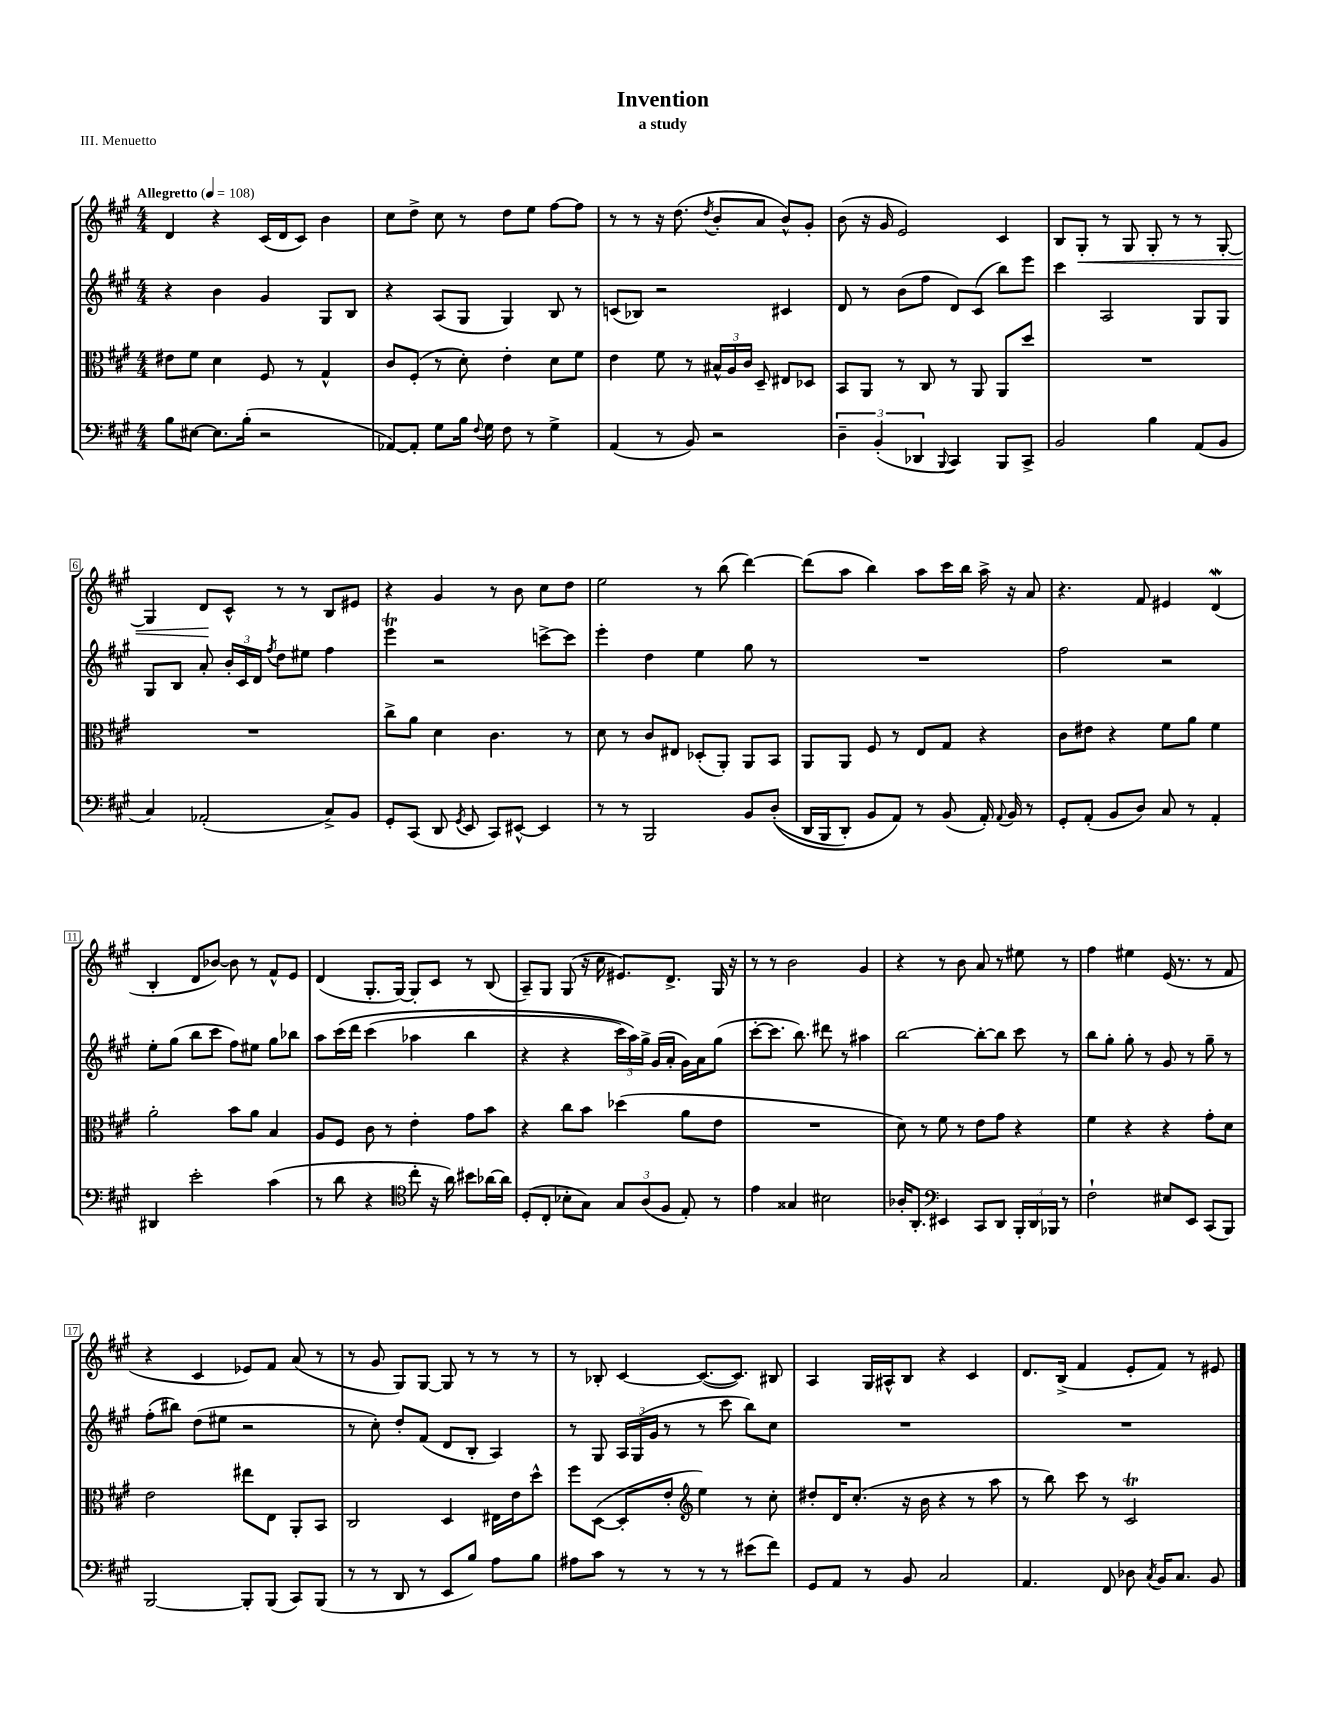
\header { title = "Invention" subtitle = "a study" piece = "III. Menuetto" }
<<
\new StaffGroup <<
\new Staff = "s0" {
    \clef treble \key a \major \numericTimeSignature \time 4/4 \tempo "Allegretto" 4 = 108
    \autoBeamOff d'4 r4 cis'16[( d'16 cis'8]) b'4 |
    cis''8[ d''8]-> cis''8 r8 d''8[ e''8] fis''8[~ fis''8] |
    r8 r8 r16 d''8.( \acciaccatura { d''8 } b'8[-. a'8] b'8[-^) gis'8]-. |
    b'8( r16 gis'16 e'2) cis'4 |
    b8[ gis8]-.\< r8 gis8 gis8-. r8 r8 gis8~-. |
    gis4 d'8[\! cis'8]-^ r8 r8 b8[ eis'8] |
    r4 gis'4 r8 b'8 cis''8[ d''8] |
    e''2 r8 b''8( d'''4~) |
    d'''8[( a''8] b''4) a''8[ cis'''16 b''16] a''16-> r16 a'8 |
    r4. fis'8 eis'4 d'4\mordent( |
    b4-. d'8[ bes'8]~) bes'8 r8 fis'8[-^ e'8] |
    d'4( gis8.[-. gis16]~) gis8[-. cis'8] r8 b8( |
    a8[--) gis8] gis8( r16 cis''16 eis'8.[) d'8.]-> gis16 r16 |
    r8 r8 b'2 gis'4 |
    r4 r8 b'8 a'8 r8 eis''8 r8 |
    fis''4 eis''4 e'16( r8. r8 fis'8 |
    r4 cis'4 ees'8[) fis'8] a'8( r8 |
    r8 gis'8 gis8[) gis8]~ gis8 r8 r8 r8 |
    r8 bes8-. cis'4~ cis'8.[~( cis'8.]) bis8 |
    a4 gis16[ ais16-^ b8] r4 cis'4 |
    d'8.[ b16]->( fis'4 e'8[-. fis'8]) r8 eis'8 \bar "|." |
}
\new Staff = "s1" {
    \clef treble \key a \major \numericTimeSignature \time 4/4
    \autoBeamOff r4 b'4 gis'4 gis8[ b8] |
    r4 a8[( gis8] gis4) b8 r8 |
    c'8[( bes8]) r2 cis'4 |
    d'8 r8 b'8[( fis''8] d'8[) cis'8]( b''8[) e'''8] |
    cis'''4 a2 gis8[ gis8] |
    gis8[ b8] a'8-. \tuplet 3/2 { b'16[-. cis'16 d'16] } \acciaccatura { fis''8 } d''8[ eis''8] fis''4 |
    e'''4\trill r2 c'''8[~-> c'''8] |
    e'''4-. d''4 e''4 gis''8 r8 |
    R1 |
    fis''2 r2 |
    e''8[-. gis''8]( b''8[ cis'''8] fis''8[) eis''8] gis''8[ bes''8] |
    a''8[ cis'''16\( d'''16] cis'''4( aes''4 b''4 |
    r4 r4 \tuplet 3/2 { cis'''16[) a''16\) gis''16]-> } gis'16[( a'16]-. gis'16[) a'16 gis''8]( |
    cis'''8[~-. cis'''8.] b''8.) dis'''8 r8 ais''4 |
    b''2~ b''8[~-. b''8] cis'''8 r8 |
    b''8[ gis''8]-. gis''8-. r8 gis'8 r8 gis''8-- r8 |
    fis''8[-.( bis''8]) d''8[( eis''8] r2 |
    r8 cis''8-.) d''8[-. fis'8]( d'8[ b8]-. a4) |
    r8 gis8 \tuplet 3/2 { a16[ gis16( gis'16] } r8 r8 cis'''8 b''8[) cis''8] |
    R1 |
    R1 \bar "|." |
}
\new Staff = "s2" {
    \clef alto \key a \major \numericTimeSignature \time 4/4
    \autoBeamOff eis'8[ fis'8] d'4 fis8 r8 gis4-^ |
    cis'8[ fis8]-.( r8 d'8-.) e'4-. d'8[ fis'8] |
    e'4 fis'8 r8 \tuplet 3/2 { bis16[-^ a16 cis'16] } d8-- eis8[ des8] |
    b,8[ a,8] r8 cis8 r8 a,8 a,8[ d''8] |
    R1 |
    R1 |
    cis''8[-> a'8] d'4 cis'4. r8 |
    d'8 r8 cis'8[ eis8] des8[-.( a,8]-.) a,8[ b,8] |
    a,8[ a,8] fis8 r8 e8[ gis8] r4 |
    cis'8[ eis'8] r4 fis'8[ a'8] fis'4 |
    a'2-. b'8[ a'8] b4 |
    a8[ fis8] cis'8 r8 e'4-. gis'8[ b'8] |
    r4 cis''8[ b'8] des''4( a'8[ e'8] |
    R1 |
    d'8) r8 fis'8 r8 e'8[ gis'8] r4 |
    fis'4 r4 r4 gis'8[-. d'8] |
    e'2 eis''8[ e8] a,8[-. b,8] |
    cis2 d4 eis16[ e'16 d''8]-^ |
    fis''8[ d8]~( d8[-. e'8]-. \clef treble e''4) r8 cis''8-. |
    dis''8[-. d'16 cis''8.]-.( r16 b'16 r4 r8 a''8 |
    r8 b''8) cis'''8 r8 cis'2\trill \bar "|." |
}
\new Staff = "s3" {
    \clef bass \key a \major \numericTimeSignature \time 4/4
    \autoBeamOff b8[ eis8]~ eis8.[ b16]-.( r2 |
    aes,8[~) aes,8]-. gis8[ b16] \appoggiatura { fis8 } gis16 fis8 r8 gis4-> |
    a,4( r8 b,8) r2 |
    \tuplet 3/2 { d4-- b,4-.( des,4 } \appoggiatura { b,,8 } cis,4) b,,8[ cis,8]-> |
    b,2 b4 a,8[( b,8] |
    cis4) aes,2-.( cis8[->) b,8] |
    gis,8[-. cis,8]( d,8 \acciaccatura { gis,8 } e,8 cis,8[) eis,8]~-^ eis,4 |
    r8 r8 b,,2 b,8[ d8]-.(\( |
    d,16[ b,,16 d,8]-.) b,8[ a,8]\) r8 b,8( a,16-.) \appoggiatura { a,8 } b,16 r8 |
    gis,8[-. a,8]-.( b,8[ d8]) cis8 r8 a,4-. |
    dis,4 e'2-. cis'4( |
    r8 d'8 r4 \clef tenor cis''8-. r16 a'16) bis'8[ aes'16~ aes'16] |
    d8[-.( cis8]-. bes8[-. gis8]) \tuplet 3/2 { gis8[ a8( fis8] } e8-.) r8 |
    e'4 gisis4 bis2 |
    aes16[-. a,8.]-. \clef bass eis,4 cis,8[ d,8] \tuplet 3/2 { b,,16[-. d,16 bes,,16] } r8 |
    fis2-! eis8[ e,8] cis,8[( b,,8]) |
    b,,2~ b,,8[-. b,,8]( cis,8[) b,,8]( |
    r8 r8 d,8 r8 e,8[ b8]) a8[ b8] |
    ais8[ cis'8] r8 r8 r8 r8 eis'8[( fis'8]) |
    gis,8[ a,8] r8 b,8 cis2 |
    a,4. fis,8 des8 \acciaccatura { cis8 } b,16[ cis8.] b,8 \bar "|." |
}
>>
>>
\layout { \context { \Score \override BarNumber.stencil = #(make-stencil-boxer 0.1 0.3 ly:text-interface::print) } }
